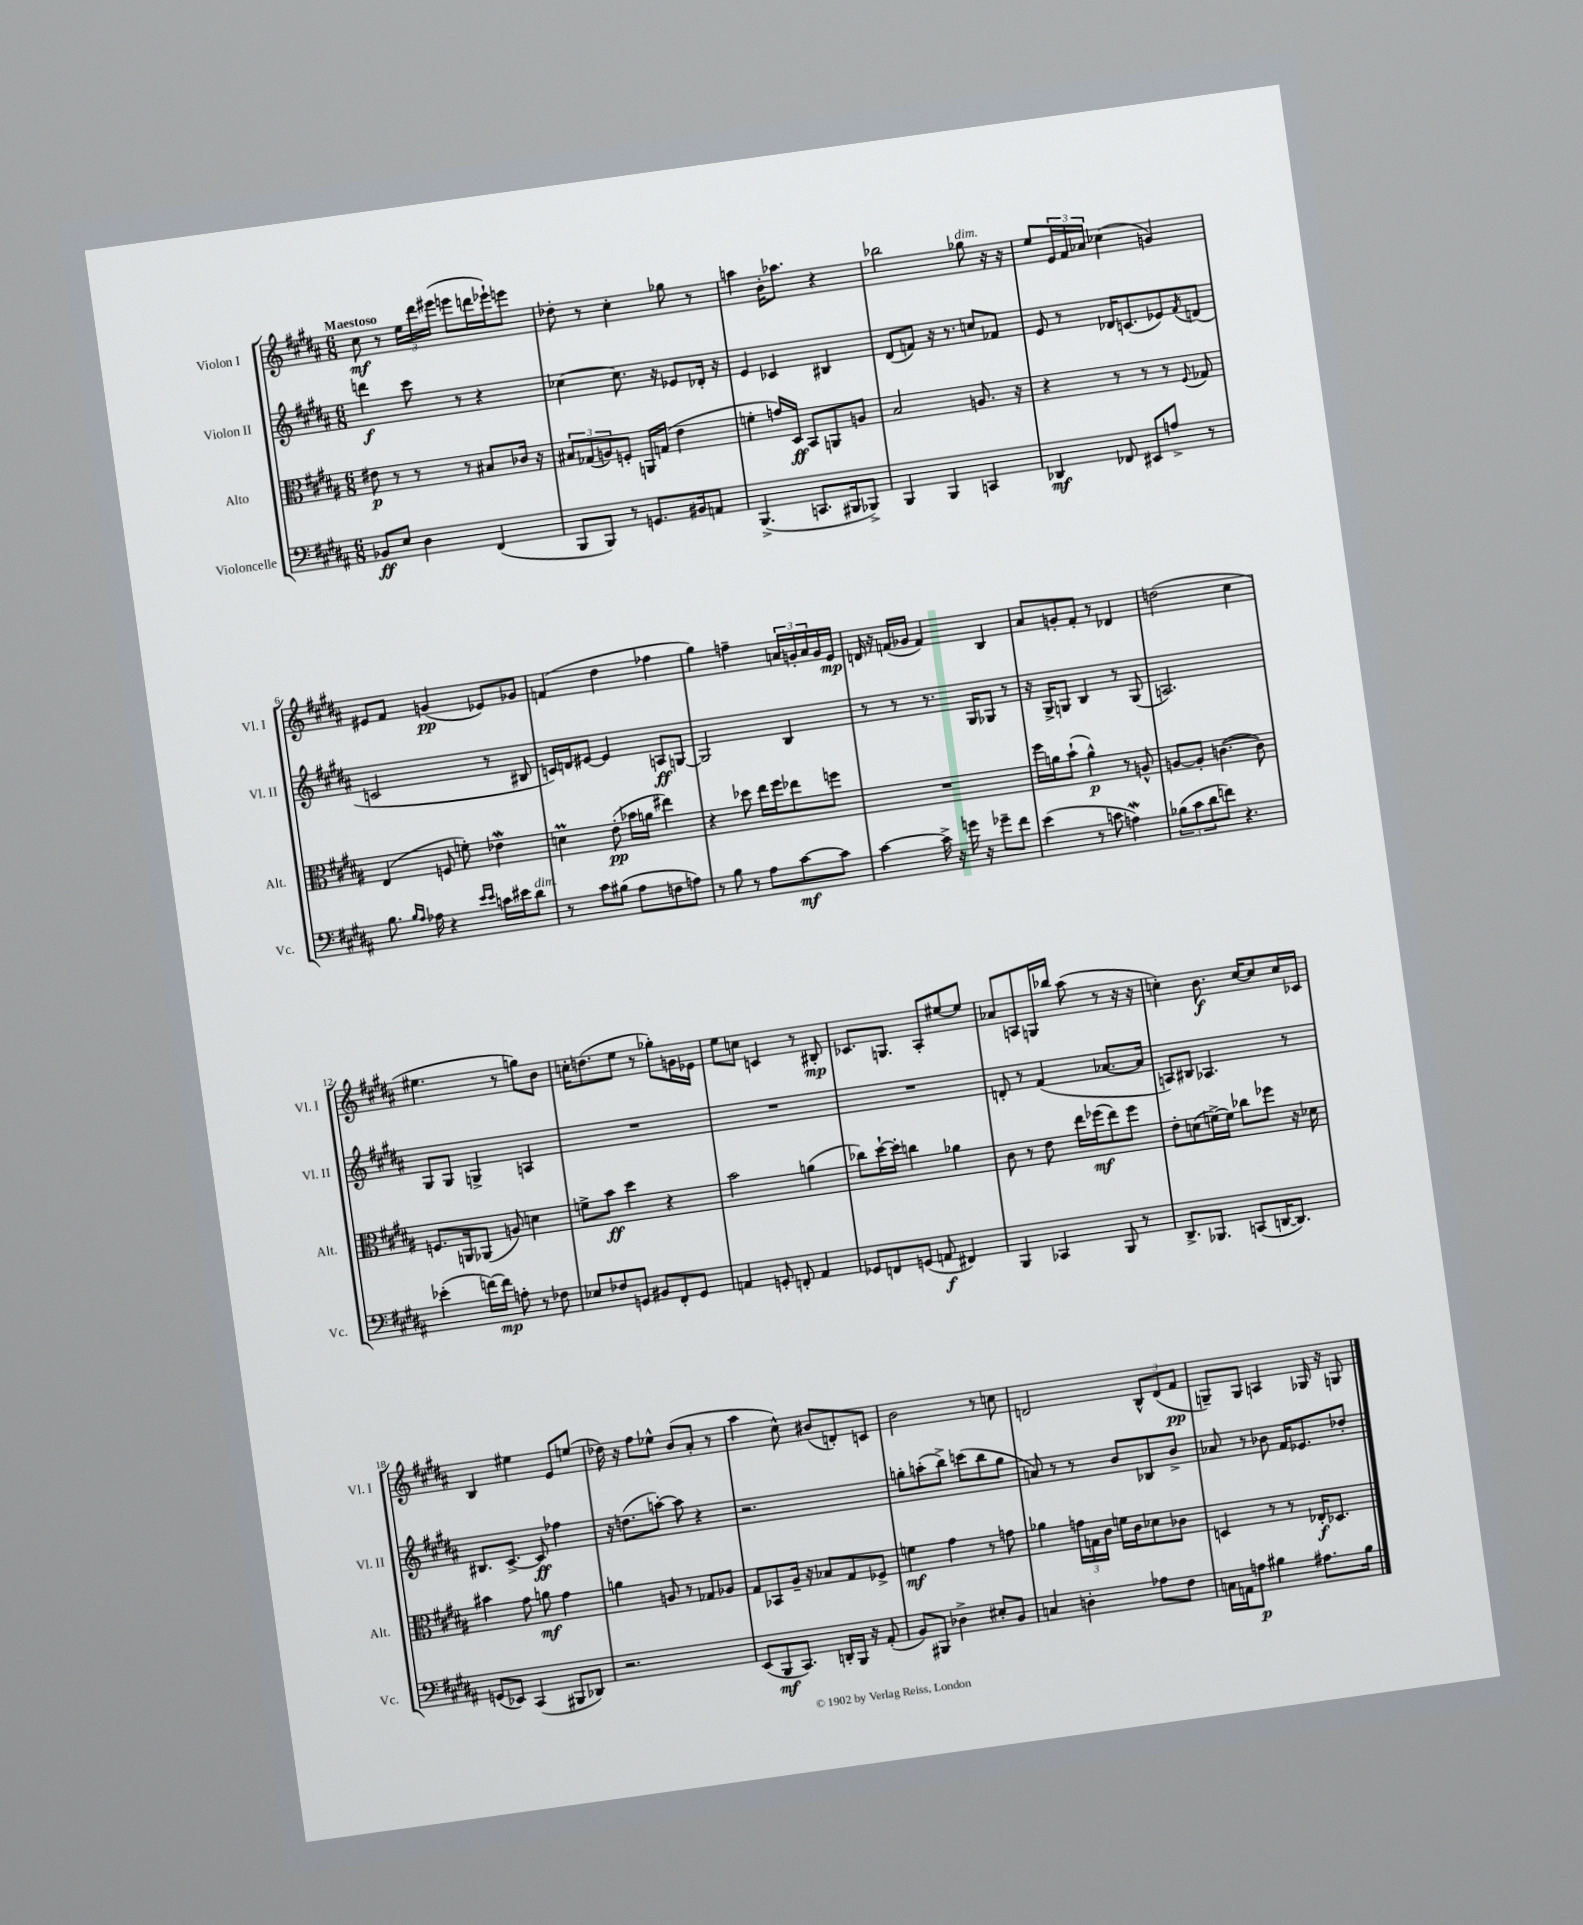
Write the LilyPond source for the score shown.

<<
\new StaffGroup <<
\new Staff = "s0" \with { instrumentName = "Violon I" shortInstrumentName = "Vl. I" } {
    \clef treble \key b \major \numericTimeSignature \time 6/8 \tempo "Maestoso"
    cis''8\mf r8 \tuplet 3/2 { e''16 dis'''16 eis'''16( } e'''8 d'''16 ees'''16-!) e'''8 |
    des''8-. r8 cis''4-. ges''8 r8 |
    a''4 b'16-. aes''8. r4 |
    bes''2 ges''8^\markup { \italic "dim." } r16 r16 |
    e''8 \tuplet 3/2 { e'16 fis'16 aes'16 } ces''4( g'4) |
    eis'8 fis'8 g'4\pp( ees'8) ges'8 |
    f'4( dis''4 fes''4 |
    gis''4) f''4-- \tuplet 3/2 { a'16 g'16-. a'16 } g'16 e'16\mp |
    d'16 r16 f'16( ges'16 f'4) b4 |
    ais'8 g'8-. fis'8-. r8 des'4 |
    d''2( cis''4 |
    eis''4. r8 g''8) b'8 |
    c''16-. d''8.( e''8 r8 ges''8-.) g'16 ees'16 |
    e''8 c''8 c'4 r8 bis8-.\mp |
    ces'8. g8. ais8-. eis''8~ eis''8 |
    aes'8 a8 g16 bes''16 ais''8( r8 r16 r16 |
    c''4-.) b'8.\f c''16~ c''8 c''16 ces'16 |
    b4 eis''4 e'8 e''8( |
    des''16) r16 fis''8 ees''8-^ b'8( ais'8-. r8 |
    ais''4 cis''8-^) bis'8( d'8-.) c'8 |
    b'2 r8 c''8 |
    d'2 \tuplet 3/2 { b8-^ d'8( fis'8\pp } |
    g8--) g8 a4 ges16 r16 g8 \bar "|." |
}
\new Staff = "s1" \with { instrumentName = "Violon II" shortInstrumentName = "Vl. II" } {
    \clef treble \key b \major \numericTimeSignature \time 6/8
    d'''4\f cis'''8 r8 r4 |
    ces''4~ ces''8. r16 ees'8 des'16-. r16 |
    e'4 ces'4 bis4 |
    dis'8( f'8) r16 r8. c''8 fes'8 |
    e'8 r8 des'16 c'8.( ees'8) \acciaccatura { fis'8 } d'8( |
    c'2 r8 bis8 |
    c'16) d'16 eis'8~ eis'4 a8\ff g8~ |
    g2 b4 |
    r8 r8 r8. gis16 ges8 r8 |
    r16 gis16-> g8 b4 r8 g8( |
    a2.) |
    gis8 gis8 g4-> a4 |
    R2. |
    R2. |
    R2. |
    d'8-. r8 fis'4( aes'8.~ aes'16 |
    a8) bis8 aes4. r8 |
    bis8. cis'8.~-> cis'8\ff fes''4 |
    r16 d''8.( a''8~-.) a''8 r4 |
    r2. |
    g''8-. a''8-.( b''8->) c'''8( b''8 g''8 |
    a'8) r8 r8 b'8 bes8 b'8-> |
    aes'8 r8 bes'8 fis'16 ees'8. des''8-. \bar "|." |
}
\new Staff = "s2" \with { instrumentName = "Alto" shortInstrumentName = "Alt." } {
    \clef alto \key b \major \numericTimeSignature \time 6/8
    eis'8\p r8 r8 r8 bis8 ces'16 r16 |
    \tuplet 3/2 { bis8 ges8( a8) } f8-. a,16 g16( e'4 |
    f'4-. g'16) dis16\ff b,8 a,8 a8 |
    b2 a8. r16 |
    r4 r8 r8 r8 \appoggiatura { fis8 } ges8 |
    e4( f8 f'8-.) ees'4\mordent |
    d'4\prall e'8-.\pp( bes'16 a'16 eis''4) |
    r4 des''8 e''16 fis''16 ees''8 f''8 |
    R2. |
    fis''16 a'16 b'8-!( a'4-^\p) r8 a8-^ |
    a8~ a8-. c'4.~( c'8) |
    f8. a,16 aes,8( a8) d'4 |
    f'8-> b'8\ff dis''4 r4 |
    b'2 a'4( |
    ces''8) dis''16~-! dis''16-. c''4 aes'4 |
    cis'8 r8 e'8 e''16 fes''16\mf( e''8) fes''8 |
    e'8-. d'8( f'16~->) f'16 ces''8 fes''8 r16 des'16 |
    bis'4 gis'8 a'8\mf gis'4 |
    a'4 a8 r8 ges8 aes8 |
    gis8 bes,8 ais16-- r16 bes8 gis8 fes8-> |
    f'4\mf gis'4 r8 g'8 |
    aes'4 \tuplet 3/2 { g'16 g16 cis'16 } f'16 cis'16 des'8 ces'8 |
    d4 r8 r8 ees16-.\f des8. \bar "|." |
}
\new Staff = "s3" \with { instrumentName = "Violoncelle" shortInstrumentName = "Vc." } {
    \clef bass \key b \major \numericTimeSignature \time 6/8
    bes,8\ff e8 dis4 fis,4( |
    b,,8 b,,8) r8 g,8. bis,16 a,8 |
    b,,4.->( c,8. bis,,16 bes,,8->) |
    b,,4 b,,4 c,4 |
    des,4\mf fes,8 eis,8 a8-> r8 |
    b8. \grace { b16 ais16 } aes16 r4 \grace { e'16 e'16 } c'16 eis'16 dis'8^\markup { \italic "dim." } |
    r8 cis'8 bis8( ais8 f8 a8) |
    r8 b8 r8 ais8 cis'8~\mf cis'8 |
    cis'4~ cis'16-> r16 g'16 r16 ges'8-- fis'8 |
    e'4( r8 c'8 a4\mordent) |
    \tuplet 3/2 { bes8( cis'8 dis'8 } f'8) r4. |
    ees'4-.( f'16~) f'16\mp a8-. r8 fes8 |
    ees8 fes8 g,8 bis,8 fis,8-. g,8 |
    a,4 g,8-. f,8-. a,4 |
    ges,8 f,8 g,8( a,8\f fis,4) |
    b,,4 ces,4 b,,8 r8 |
    dis,8.-> bes,,8. c,8( d,16~ d,8.) |
    g,8( ees,8) cis,4( bis,,8 des,8) |
    r2. |
    e,8( b,,8\mf cis,8.) d,16-. b,,16 r16 ais,8-.( |
    b,8) bis,,8 des4-> eis8-. b,8 |
    c4 d4-. aes8 fis8 |
    c16 a,16 a8\p bis4 ais8. bis16 \bar "|." |
}
>>
>>
